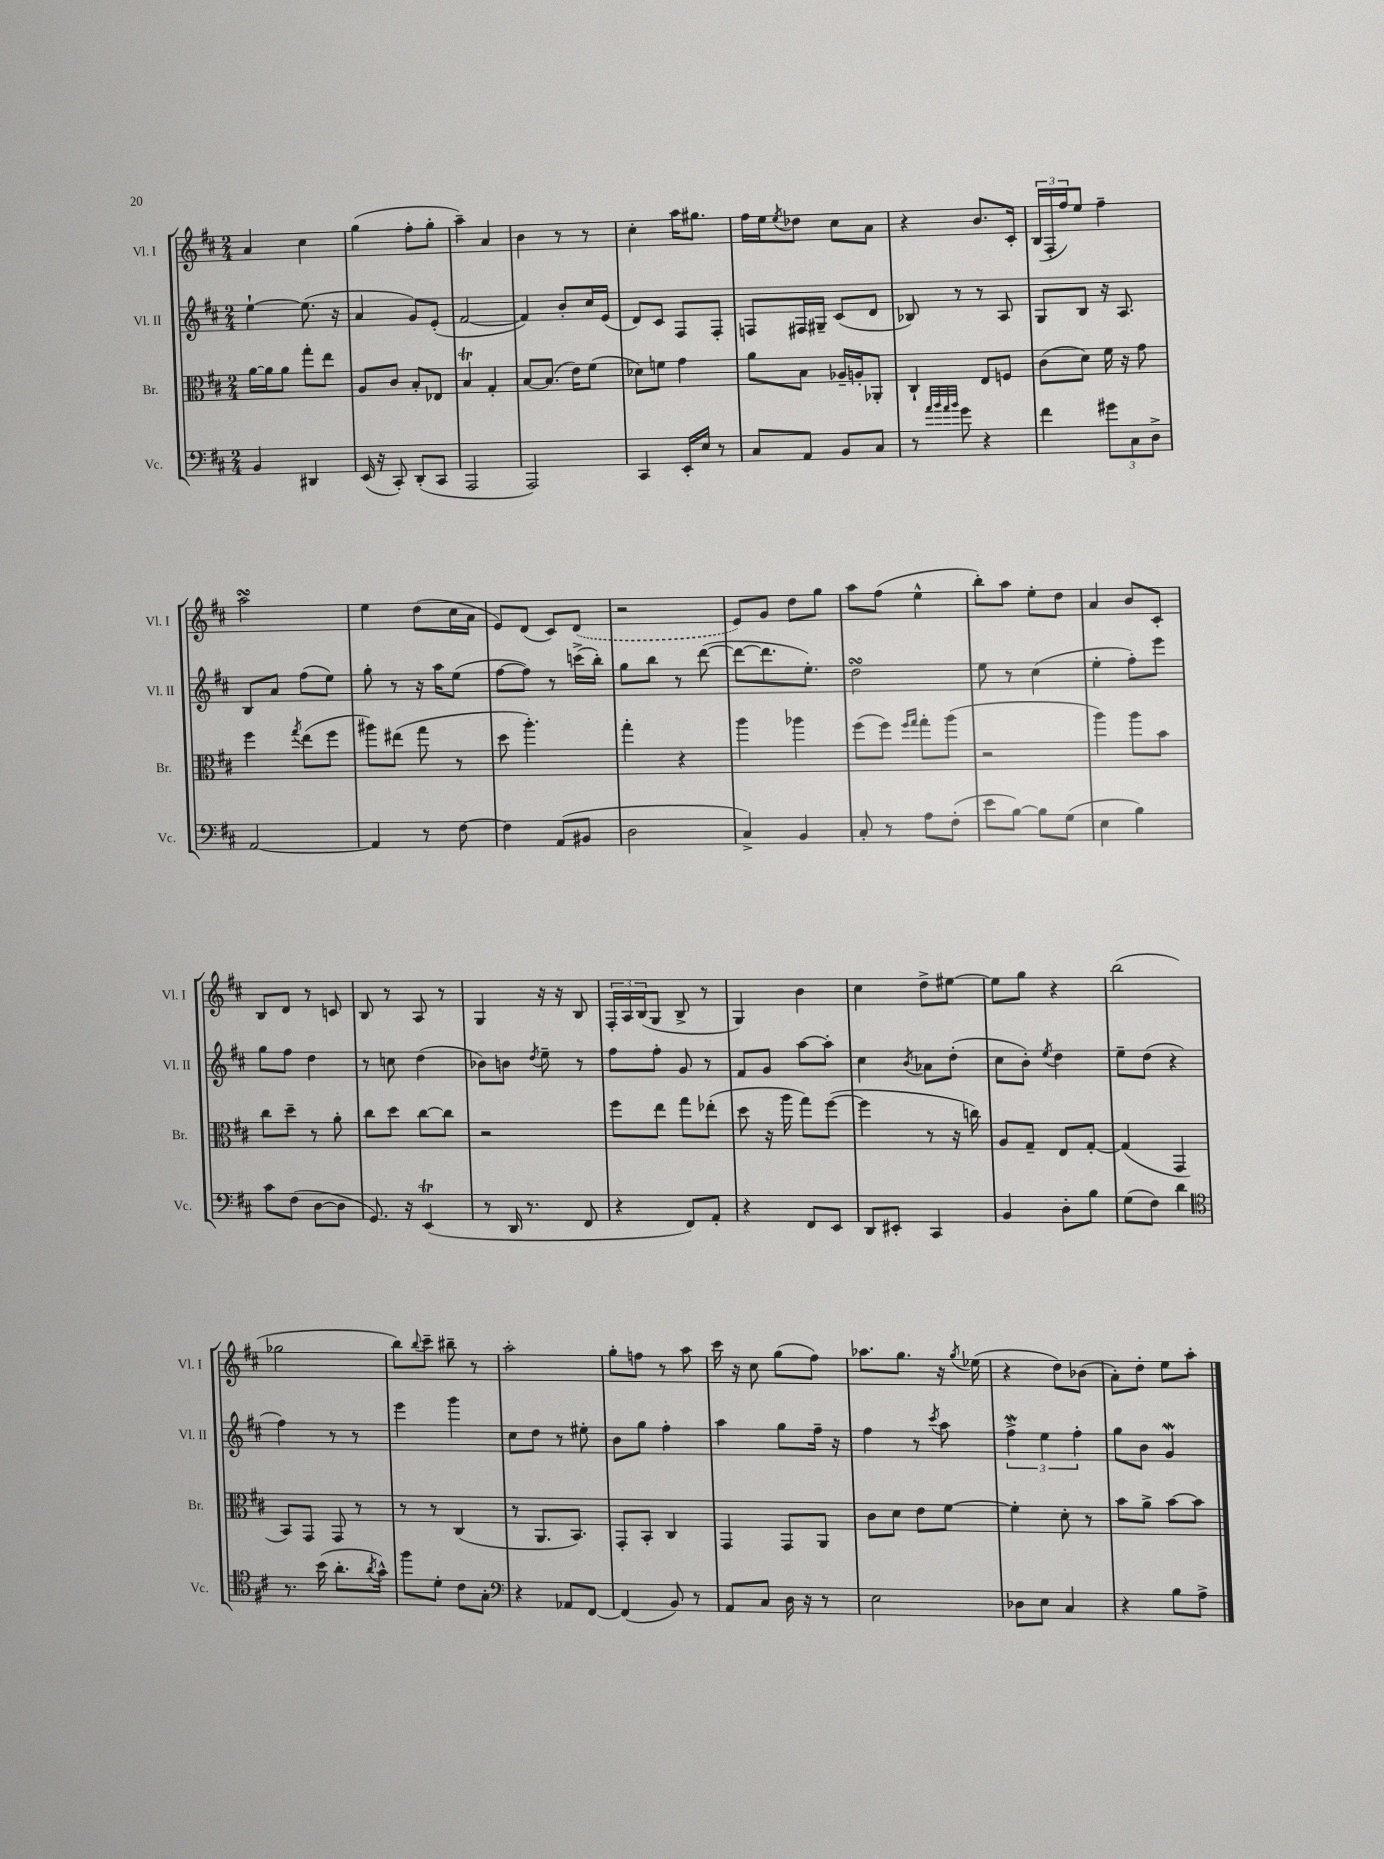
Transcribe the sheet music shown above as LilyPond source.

<<
\new StaffGroup <<
\new Staff = "s0" \with { instrumentName = "Vl. I" shortInstrumentName = "Vl. I" } {
    \clef treble \key d \major \numericTimeSignature \time 2/4
    a'4 cis''4 |
    g''4( fis''8-. g''8-. |
    a''4--) a'4 |
    b'4 r8 r8 |
    cis''4-. a''16 gis''8. |
    fis''16 e''16 \acciaccatura { e''8 } des''8 cis''8 a'8 |
    r4 b'8. cis'16-. |
    \tuplet 3/2 { b16( fis16-. fis''16) } e''8 fis''4-- |
    a''2\turn |
    e''4 d''8( cis''16 a'16 |
    e'8) d'8( cis'8) \once \slurDashed d'8( |
    r2 |
    e'8) g'8 d''8 g''8 |
    a''8 fis''8( e''4-^ |
    b''8-.) a''8 e''8-. d''8 |
    a'4 b'8 cis'8-. |
    b8 d'8 r8 c'8 |
    b8 r8 a8 r8 |
    g4 r16 r16 b8 |
    \tuplet 3/2 { fis16-. a16 b16( } g8 b8-> r8 |
    g4) b'4 |
    cis''4 d''8-> eis''8~ |
    eis''8 g''8 r4 |
    b''2( |
    ges''2 |
    b''8) \appoggiatura { b''8 } cis'''8-- bis''8-- r8 |
    a''2-. |
    g''8-. f''8 r8 a''8 |
    cis'''16 r16 cis''8 g''8( fis''8) |
    aes''8. g''8. r16 \acciaccatura { g''8 } ees''16( |
    r4 d''8) bes'8( |
    a'8-.) d''8-. e''8 a''8-. \bar "|." |
}
\new Staff = "s1" \with { instrumentName = "Vl. II" shortInstrumentName = "Vl. II" } {
    \clef treble \key d \major \numericTimeSignature \time 2/4
    e''4~-! e''8.( r16 |
    a'4 g'8) e'8-.( |
    fis'2~ |
    fis'4) b'8-. cis''16 e'16( |
    d'8) cis'8 fis8 fis8-. |
    f8 fis16 gis16-- cis'8( d'8 |
    bes8) r8 r8 a8 |
    g8 b8 r16 a8. |
    b8 a'8 fis''8( e''8) |
    g''8-. r8 r16 a''16 e''8( |
    fis''8~ fis''8) r8 c'''16->( b''16-.) |
    g''8 b''8 r8 d'''8~( |
    d'''8~ d'''8. e''8.-.) |
    d''2\turn |
    e''8 r8 cis''4( |
    e''4-. fis''8-.) e'''8 |
    g''8 fis''8 d''4 |
    r8 c''8 d''4( |
    bes'8) b'8 \acciaccatura { d''8 } e''8-- r8 |
    fis''8 fis''8-. g'8 r8 |
    fis'8 g'8 a''8~ a''8-. |
    cis''4 \acciaccatura { b'8 } aes'8 d''8-.( |
    cis''8 b'8-.) \acciaccatura { e''8 } d''4 |
    e''8-- d''8( r4 |
    fis''4) r8 r8 |
    e'''4 g'''4 |
    cis''8 d''8 r8 eis''8-. |
    b'8 g''8 fis''4-. |
    a''4 g''8 fis''16-- r16 |
    fis''4 r8 \acciaccatura { cis'''8 } a''8 |
    \tuplet 3/2 { fis''4->\mordent e''4 fis''4-. } |
    g''8 b'8 g'4\mordent \bar "|." |
}
\new Staff = "s2" \with { instrumentName = "Br." shortInstrumentName = "Br." } {
    \clef alto \key d \major \numericTimeSignature \time 2/4
    a'16~ a'16 a'8 g''8-. e''8 |
    a8 cis'8 b8-. ees8 |
    b4\trill g4-. |
    b8~ b8.( e'16) fis'8( |
    des'8) f'8 g'4 |
    a'8 b8 aes16-- a16-. aes,8-. |
    cis4-! e8 f8 |
    cis'8( d'8) fis'16 r16 g'8 |
    fis''4 \acciaccatura { g''8 } e''8( fis''8 |
    ais''8) eis''8( g''8 r8 |
    d''8 a''4.-.) |
    g''4-. r4 |
    a''4 aes''4 |
    fis''8( fis''8) \grace { fis''16 g''16 } g''8-. a''8( |
    r2 |
    a''4) a''8 b'8 |
    cis''8 d''8-- r8 a'8-. |
    cis''8 d''8 cis''8~ cis''8 |
    r2 |
    fis''8 e''8 g''8 ees''8-.( |
    d''8 r16 a''16 g''8) fis''8~( |
    fis''4 r8 r16 c''16) |
    a8 g8-- e8 g8~-. |
    g4( g,4 |
    b,8) g,8 g,8 r8 |
    r8 r8 cis4( |
    r8 a,8. b,8.) |
    g,8-. b,8-. cis4 |
    g,4 g,8 a,8 |
    cis'8 d'8 e'8 fis'8~ |
    fis'4-. d'8-. r8 |
    b'8 a'8-> b'8~ b'8 \bar "|." |
}
\new Staff = "s3" \with { instrumentName = "Vc." shortInstrumentName = "Vc." } {
    \clef bass \key d \major \numericTimeSignature \time 2/4
    b,4 dis,4 |
    e,16( r16 cis,8-.) d,8-.( cis,8 |
    a,,2 |
    a,,2) |
    cis,4 e,16-. e16 r8 |
    cis8 a,8 b,8 cis8 |
    r8 \grace { a'32 b'32 a'32 b'32 } g'8 r4 |
    fis'4 \tuplet 3/2 { gis'8 cis8 d8-> } |
    a,2~ |
    a,4 r8 fis8~ |
    fis4 a,8( bis,8 |
    d2 |
    cis4->) b,4 |
    cis8-. r8 a8 fis8-.( |
    e'8 b8~) b8 g8( |
    e4 b4) |
    cis'8 fis8( d8~ d8 |
    g,8.) r16 e,4\trill( |
    r8 d,16 r8. fis,8 |
    r4 fis,8) a,8-. |
    r4 fis,8 e,8 |
    d,8 eis,8-. cis,4 |
    b,4 d8-. b8 |
    g8( fis8) d'4 |
    \clef tenor r8. b'16( a'8.-. \acciaccatura { a'8 } g'16-^) |
    fis''8 d'8-. cis'8 g8-. |
    \clef bass r4 aes,8 fis,8~ |
    fis,4( b,8) r8 |
    a,8 cis8 d16 r16 r8 |
    e2 |
    des8 e8 cis4 |
    r4 b8 a8-> \bar "|." |
}
>>
>>
\layout { \context { \Score \remove "Bar_number_engraver" } }
